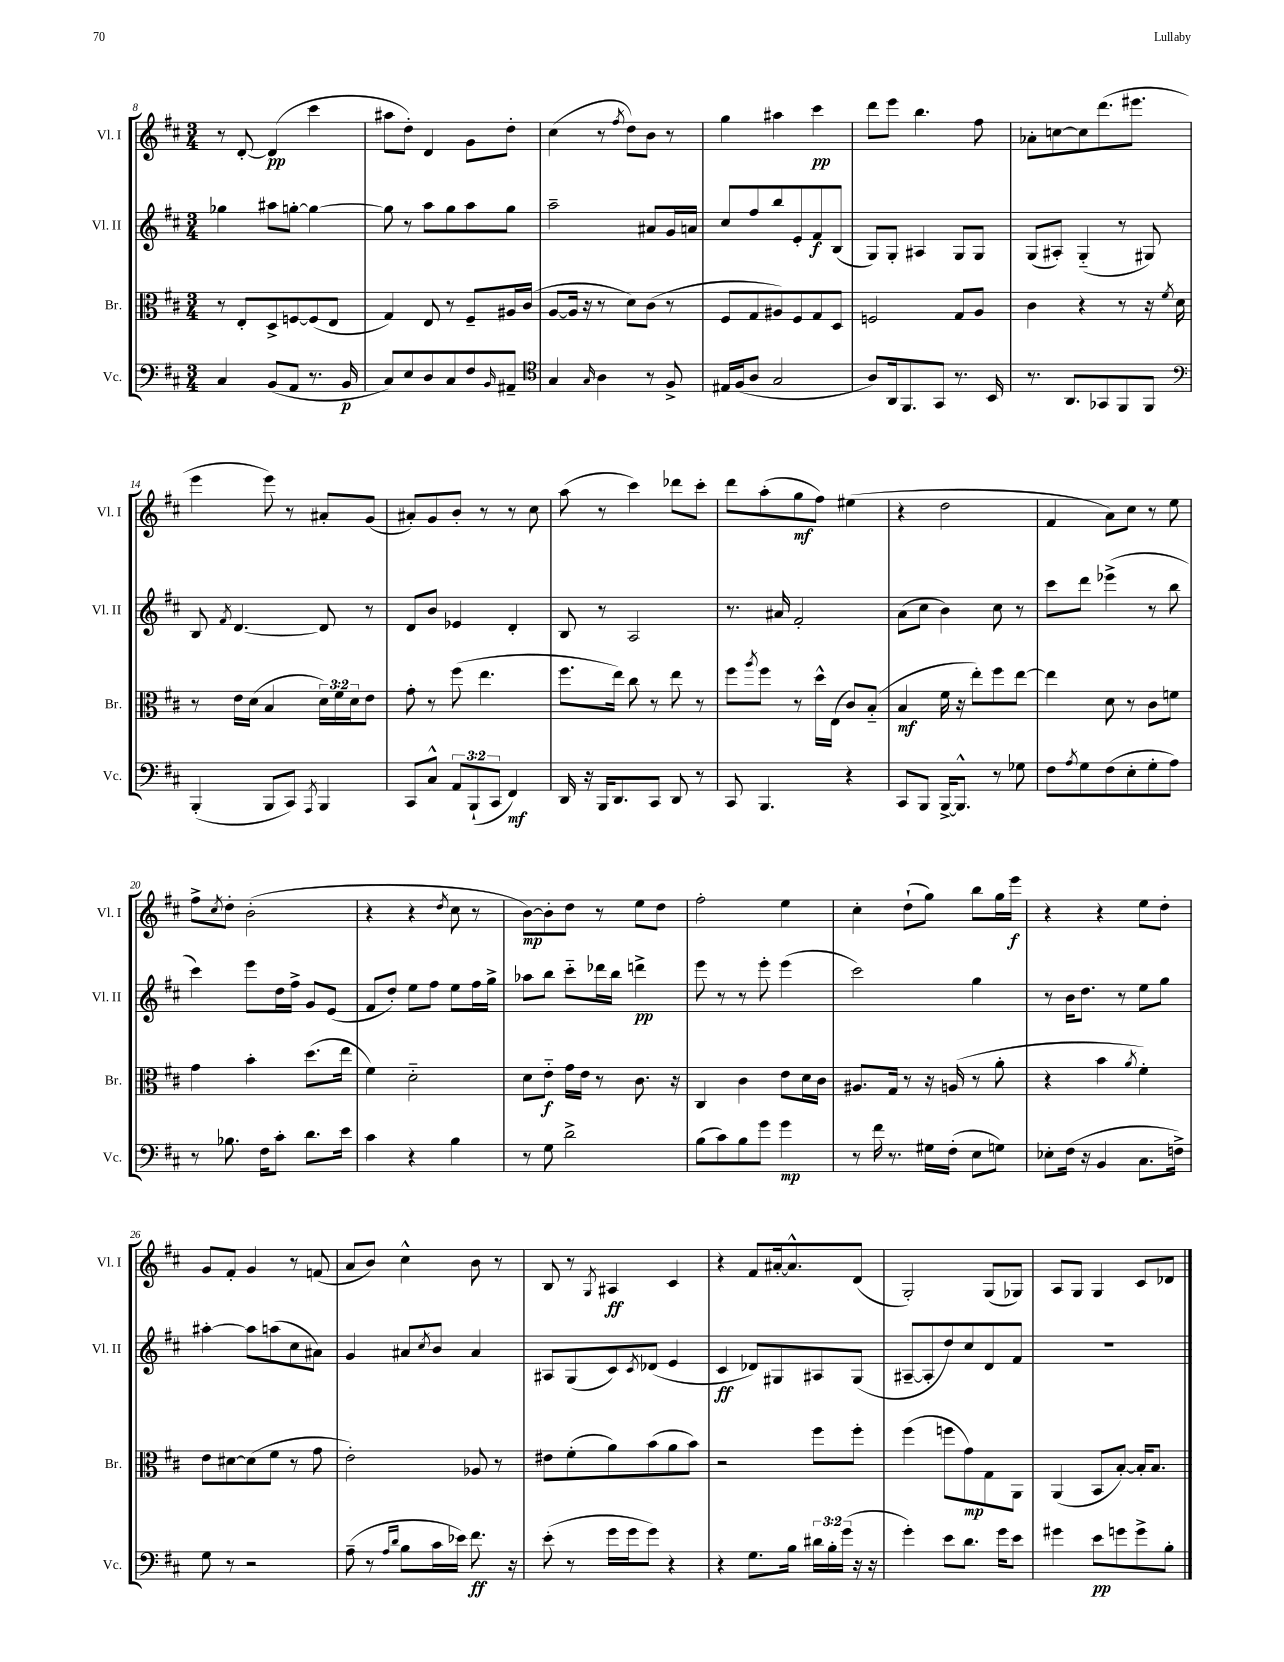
<<
\new StaffGroup <<
\new Staff = "s0" \with { instrumentName = "Vl. I" shortInstrumentName = "Vl. I" } {
    \clef treble \key d \major \numericTimeSignature \time 3/4
    r8 d'8~-. d'4\pp( cis'''4 |
    ais''8 d''8-.) d'4 g'8 d''8-. |
    cis''4( r8 \acciaccatura { fis''8 } d''8) b'8 r8 |
    g''4 ais''4 cis'''4\pp |
    d'''8 e'''8 b''4. fis''8 |
    aes'8-. c''8~ c''8 d'''8.( eis'''8. |
    e'''4 e'''8) r8 ais'8-. g'8( |
    ais'8-.) g'8 b'8-. r8 r8 cis''8 |
    a''8( r8 cis'''4) des'''8 cis'''8-. |
    d'''8 a''8-.( g''8\mf fis''8) eis''4( |
    r4 d''2 |
    fis'4 a'8) cis''8 r8 e''8 |
    fis''8-> \acciaccatura { cis''8 } d''8-. b'2-.( |
    r4 r4 \acciaccatura { d''8 } cis''8 r8 |
    b'8~\mp) b'8-. d''8 r8 e''8 d''8 |
    fis''2-. e''4 |
    cis''4-. d''8-!( g''8) b''8 g''16 e'''16\f |
    r4 r4 e''8 d''8-. |
    g'8 fis'8-. g'4 r8 f'8( |
    a'8 b'8) cis''4-^ b'8 r8 |
    b8 r8 \acciaccatura { g8 } ais4\ff cis'4 |
    r4 fis'8 ais'16~-. ais'8.-^ d'8( |
    g2-.) g8( ges8) |
    a8 g8 g4 cis'8 des'8 \bar "|." |
}
\new Staff = "s1" \with { instrumentName = "Vl. II" shortInstrumentName = "Vl. II" } {
    \clef treble \key d \major \numericTimeSignature \time 3/4
    ges''4 ais''8 g''8~-. g''4~ |
    g''8 r8 a''8 g''8 a''8 g''8 |
    a''2-- ais'8 g'16 a'16 |
    cis''8 fis''8 b''8 e'8-. fis'8\f b8( |
    g8) g8-. ais4 g8 g8 |
    g8( ais8-.) g4-_( r8 gis8) |
    b8 \acciaccatura { fis'8 } d'4.~ d'8 r8 |
    d'8 b'8 ees'4 d'4-. |
    b8 r8 a2 |
    r8. ais'16 fis'2-. |
    a'8( cis''8 b'4) cis''8 r8 |
    cis'''8 d'''8 ees'''4->( r8 b''8 |
    cis'''4) e'''8 d''16 fis''16-> g'8 e'8( |
    fis'8 d''8-.) e''8 fis''8 e''8 fis''16 g''16-> |
    aes''8 b''8 cis'''8-_ des'''16 b''16 d'''4->\pp |
    e'''8 r8 r8 e'''8-. e'''4( |
    cis'''2) g''4 |
    r8 b'16 d''8. r8 e''8 g''8 |
    ais''4~-. ais''8 a''8( cis''8 ais'8) |
    g'4 ais'8 \acciaccatura { cis''8 } b'8 ais'4 |
    ais8 g8( cis'8) \acciaccatura { cis'8 } des'8( e'4 |
    cis'4\ff des'8) gis8 ais8 gis8( |
    ais8~-- ais8-. d''8) cis''8 d'8 fis'8 |
    R2. \bar "|." |
}
\new Staff = "s2" \with { instrumentName = "Br." shortInstrumentName = "Br." } {
    \clef alto \key d \major \numericTimeSignature \time 3/4 \override Staff.TupletNumber.text = #tuplet-number::calc-fraction-text
    r8 e8-. d8-> f8~ f8( e8 |
    g4) e8 r8 fis8-- ais16 cis'16( |
    a8~ a16 r16 r8 d'8) cis'8( r8 |
    fis8 g8 ais8) fis8 g8 d8 |
    f2 g8 a8 |
    cis'4 r4 r8 r16 \acciaccatura { fis'8 } d'16 |
    r8 e'16 d'16( b4 \tuplet 3/2 { d'16) fis'16 d'16 } e'8 |
    g'8-. r8 fis''8( e''4. |
    fis''8. e''16) cis''8 r8 e''8 r8 |
    fis''8 \acciaccatura { a''8 } fis''8 r8 d''16-^ e16( cis'8) b8-_( |
    b4\mf fis'16 r16 e''8-.) fis''8 e''8~ |
    e''4 d'8 r8 cis'8 f'8 |
    g'4 b'4-. d''8.( e''16 |
    fis'4) d'2-_ |
    d'8 e'8-_\f g'16 e'16 r8 cis'8. r16 |
    cis4 cis'4 e'8 d'16 cis'16 |
    ais8. g16 r8 r16 a16( r8 a'8-. |
    r4 b'4 \acciaccatura { a'8 } fis'4-.) |
    e'8 dis'8~ dis'8( fis'8 r8 g'8 |
    e'2-.) aes8 r8 |
    eis'8 fis'8-.( a'8) b'8( a'8 b'8) |
    r2 fis''8 fis''8-. |
    fis''4( f''8 g'8\mp) g8 a,8 |
    a,4( b,8 b8~-.) b16-. b8. \bar "|." |
}
\new Staff = "s3" \with { instrumentName = "Vc." shortInstrumentName = "Vc." } {
    \clef bass \key d \major \numericTimeSignature \time 3/4 \override Staff.TupletNumber.text = #tuplet-number::calc-fraction-text
    cis4 b,8( a,8 r8. b,16\p |
    cis8) e8 d8 cis8 fis8 \grace { b,16 } ais,8-- |
    \clef tenor g4 \grace { g16 } a4 r8 fis8-> |
    eis16 fis16( a8 g2 |
    a8) a,16 fis,8. g,8 r8. b,16 |
    r8. a,8. ges,8 fis,8 fis,8 |
    \clef bass b,,4-.( b,,8 cis,8) \acciaccatura { a,,8 } b,,4 |
    cis,8 cis8-^ \tuplet 3/2 { a,8 b,,8-!( cis,8 } fis,4\mf) |
    d,16 r16 b,,16 d,8. cis,8 d,8 r8 |
    cis,8 b,,4. r4 |
    cis,8 b,,8 b,,16~-> b,,8.-^ r8 ges8 |
    fis8 \acciaccatura { a8 } g8 fis8( e8-. g8-. a8) |
    r8 bes8. fis16 cis'8-. d'8. e'16 |
    cis'4 r4 b4 |
    r8 g8 d'2-> |
    b8( cis'8) b8 g'8 g'4\mp |
    r8 fis'16 r8. gis16 fis16-.( e8 g8) |
    ees8-. fis16( r16 b,4 cis8. f16->) |
    g8 r8 r2 |
    a8--( r8 \grace { a16 d'16 } b8 cis'16 ees'16) fis'8.\ff r16 |
    e'8-.( r8 g'16 g'16 g'8) r4 |
    r4 g8. b16 \tuplet 3/2 { dis'16 b16-. g'16( } r16 r16 |
    g'4-.) e'8 d'8. g'16 e'8 |
    gis'4 e'8\pp g'8 g'8-> b8-. \bar "|." |
}
>>
>>
\layout { \context { \Score currentBarNumber = #8 } }
